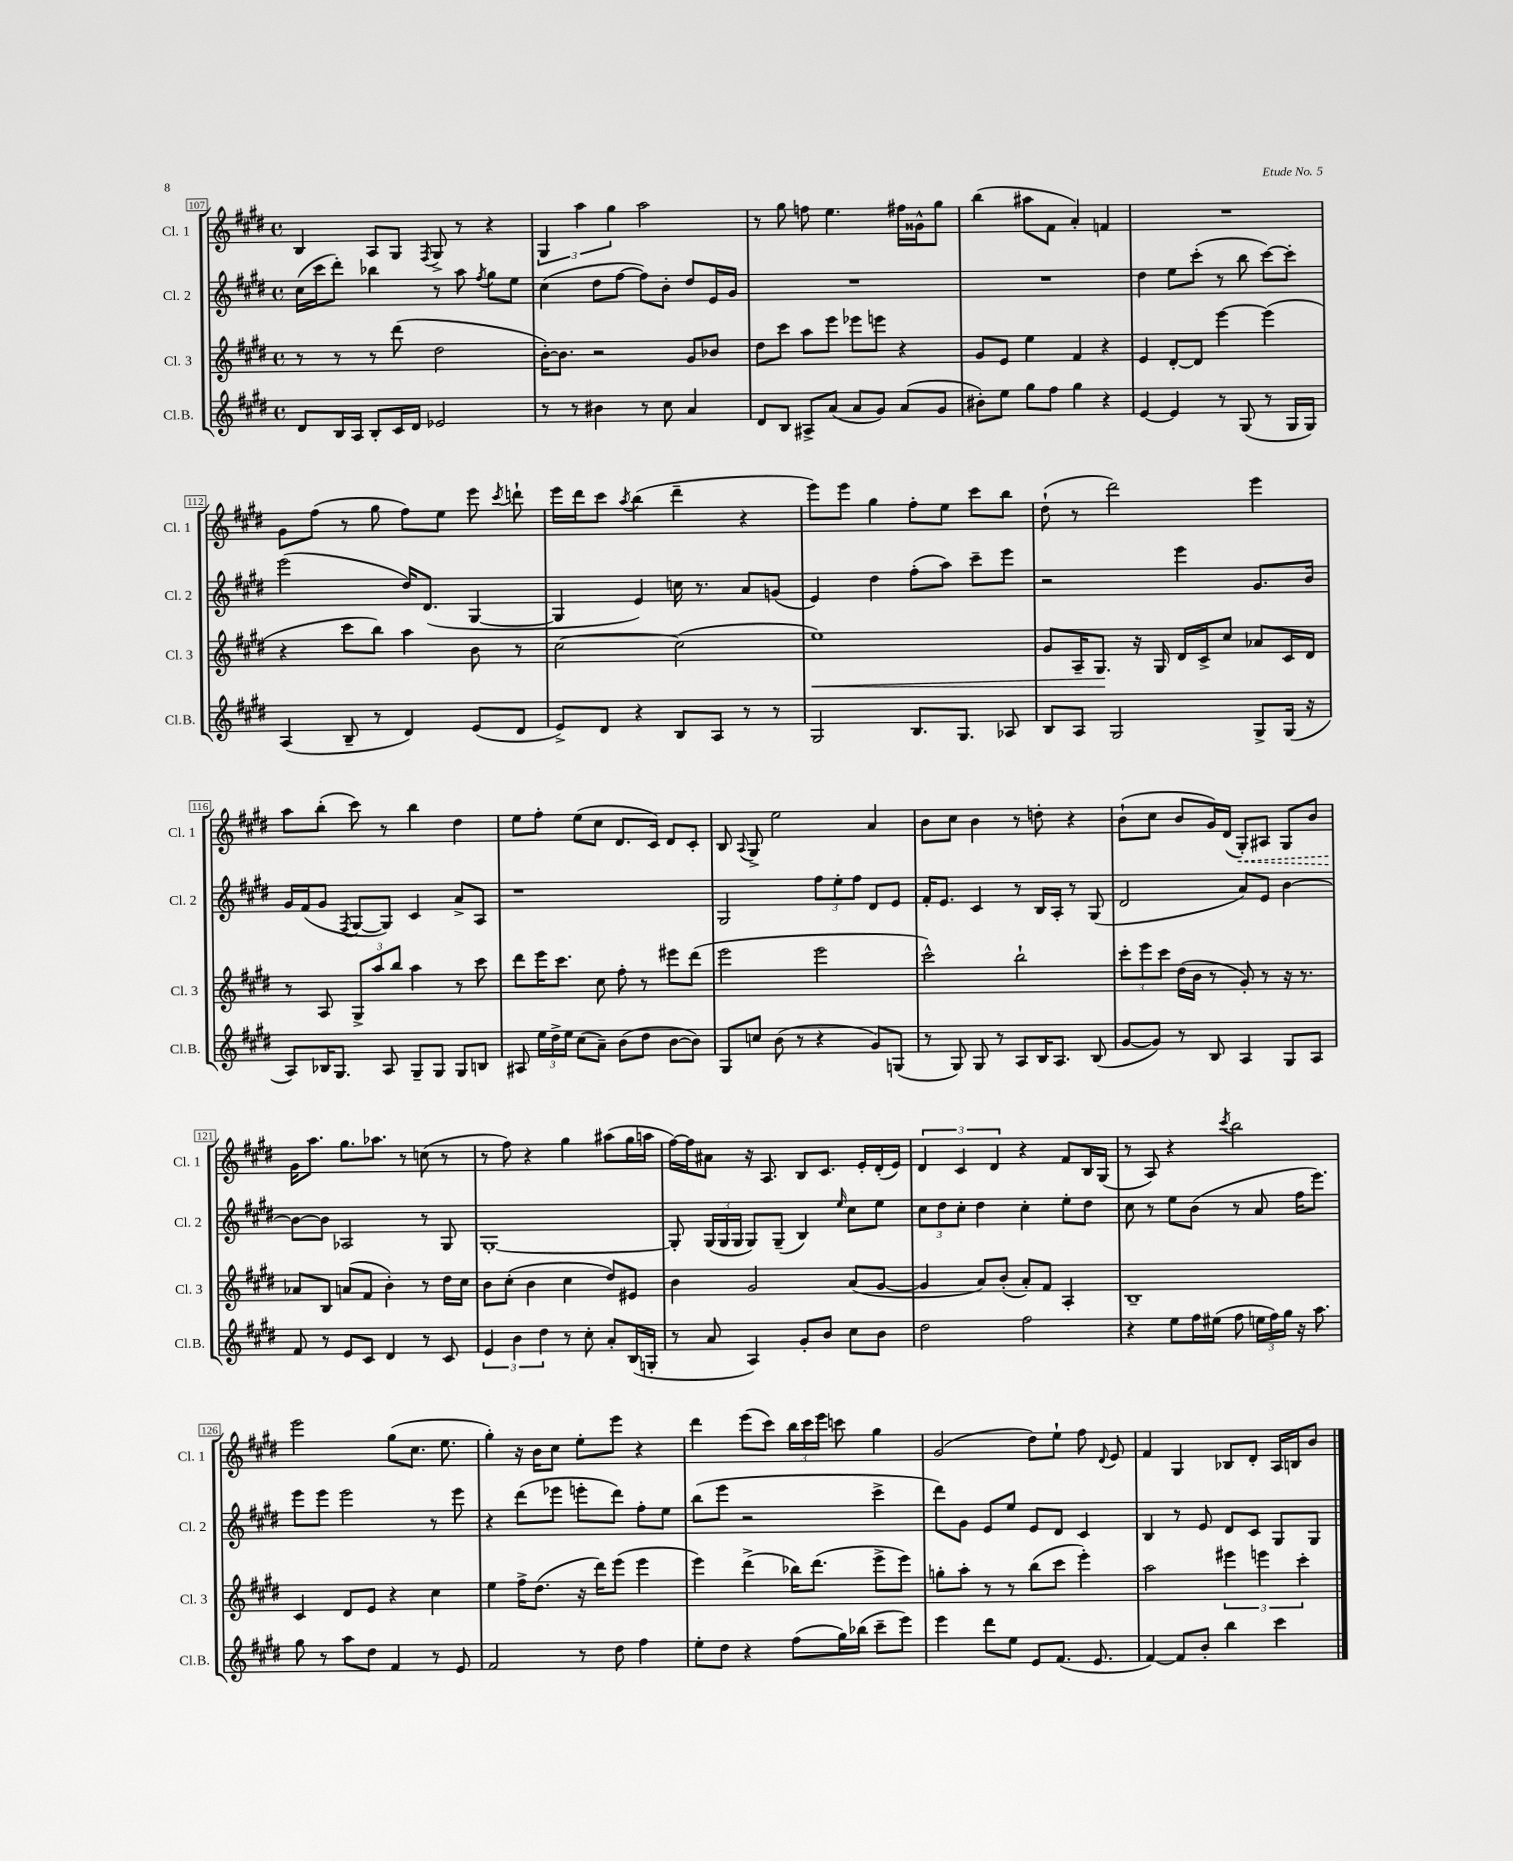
<<
\new StaffGroup <<
\new Staff = "s0" \with { instrumentName = "Cl. 1" shortInstrumentName = "Cl. 1" } {
    \clef treble \key e \major \defaultTimeSignature \time 4/4
    \autoBeamOff b4 a8[ gis8] \acciaccatura { fis8 } gis8-> r8 r4 |
    \tuplet 3/2 { gis4 a''4 gis''4 } a''2 |
    r8 gis''8 f''8 e''4. fis''16[ gisis'16-^ gis''8] |
    b''4( ais''8[ fis'8] a'4-.) f'4 |
    R1 |
    gis'8[ fis''8]( r8 gis''8 fis''8[) e''8] e'''8 \acciaccatura { cis'''8 } d'''8-! |
    e'''16[ dis'''16 cis'''8] \acciaccatura { a''8 } b''4( dis'''4-- r4 |
    e'''8[) e'''8] gis''4 fis''8[-. e''8] cis'''8[ b''8] |
    dis''8-!( r8 dis'''2) e'''4 |
    a''8[ b''8]-.( cis'''8) r8 b''4 dis''4 |
    e''8[ fis''8]-. e''8[( cis''8] dis'8.[ cis'16]) dis'8[ cis'8]-. |
    b8 \appoggiatura { a8 } gis8-> e''2 a'4 |
    b'8[ cis''8] b'4 r8 d''8-. r4 |
    b'8[-!( cis''8] b'8[ gis'16) dis'16]( \once \override Hairpin.style = #'dashed-line gis8[-.\<) ais8] gis8[ b'8] |
    gis'16[\! a''8.] gis''8.[ aes''8.] r8 c''8( r8 |
    r8 fis''8) r4 gis''4 ais''8[( gis''16 a''16] |
    fis''16[~) fis''16 ais'8] r16 a8. b8[ cis'8.] e'16[-. dis'16-.( e'16]) |
    \tuplet 3/2 { dis'4 cis'4 dis'4 } r4 fis'8[ b16 gis16]( |
    r8 a8) r4 \acciaccatura { cis'''8 } b''2 |
    e'''2 gis''8[( cis''8.] e''8. |
    gis''4-.) r16 b'16[ cis''8] e''8[-. e'''8] r4 |
    dis'''4 e'''8[( cis'''8]) \tuplet 3/2 { b''16[ cis'''16 e'''16] } c'''8 gis''4 |
    gis'2( dis''8[) e''8]-! fis''8 \appoggiatura { dis'8 } e'8 |
    fis'4 gis4 bes8[ dis'8]-. a16[ b16 b'8] \bar "|." |
}
\new Staff = "s1" \with { instrumentName = "Cl. 2" shortInstrumentName = "Cl. 2" } {
    \clef treble \key e \major \defaultTimeSignature \time 4/4
    \autoBeamOff cis''16[( cis'''16 dis'''8]-.) bes''4 r8 a''8 \acciaccatura { fis''8 } gis''8[ e''8] |
    cis''4( dis''8[ fis''8]~ fis''8[) b'8]-. dis''8[ e'16 gis'16] |
    R1 |
    R1 |
    dis''4 e''8[ cis'''8]-.( r8 b''8 cis'''8[~) cis'''8]-. |
    e'''2( dis''16[) dis'8.]( gis4~ |
    gis4 e'4) c''16 r8. a'8[ g'8]( |
    e'4) dis''4 fis''8[-.( a''8]) cis'''8[-- e'''8] |
    r2 e'''4 gis'8.[ b'16] |
    gis'16[ fis'16( gis'8] \acciaccatura { fis8 } gis8[~ gis8]) cis'4 a'8[-> a8] |
    r1 |
    gis2 \tuplet 3/2 { fis''8[ e''8-. fis''8] } dis'8[ e'8] |
    fis'16[-. e'8.] cis'4 r8 b16[ a16]-. r8 gis8( |
    dis'2 a'8[) e'8] b'4~ |
    b'8[~ b'8] aes2 r8 gis8 |
    gis1~-. |
    gis8-. \tuplet 3/2 { gis16[( gis16 gis16] } gis8[) gis8]--( b4) \grace { e''16 } cis''8[ e''8] |
    \tuplet 3/2 { cis''8[ dis''8 cis''8]-. } dis''4 cis''4-. e''8[-. dis''8] |
    cis''8 r8 e''8[ b'8]( r8 a'8 fis''16[ e'''8.]) |
    e'''8[ e'''8] e'''2 r8 e'''8 |
    r4 dis'''8[( ees'''8] e'''8[-. dis'''8]) fis''8[-. e''8] |
    b''8[( e'''8] r2 cis'''4-> |
    dis'''8[) gis'8] e'8[ e''8] e'8[ dis'8] cis'4 |
    b4 r8 e'8 dis'8[ cis'8] gis8[ gis8] \bar "|." |
}
\new Staff = "s2" \with { instrumentName = "Cl. 3" shortInstrumentName = "Cl. 3" } {
    \clef treble \key e \major \defaultTimeSignature \time 4/4
    \autoBeamOff r8 r8 r8 dis'''8( dis''2 |
    b'16[~-.) b'8.] r2 gis'8[ bes'8] |
    dis''8[ cis'''8] a''8[ e'''8] ees'''8[ e'''8] r4 |
    gis'8[ e'8] e''4 fis'4 r4 |
    e'4 dis'8[~-. dis'8] e'''4~ e'''4( |
    r4 cis'''8[ b''8]) a''4 b'8 r8 |
    cis''2~ cis''2( |
    e''1\<) |
    gis'8[ a16-- gis8.]\! r16 gis16 dis'16[ cis'16-> cis''8] aes'8[ cis'16 dis'16] |
    r8 a8 \tuplet 3/2 { gis8[-> a''8 b''8] } a''4 r8 cis'''8 |
    dis'''8[ e'''16 cis'''8.] cis''8 fis''8-. r8 eis'''8[ dis'''8]( |
    e'''2 e'''2 |
    cis'''2-^) b''2-! |
    \tuplet 3/2 { cis'''8[-. e'''8 cis'''8] } dis''16[( b'16] r8 gis'8-.) r8 r16 r8. |
    aes'8[ b8] a'8[( fis'8] b'4-.) r8 dis''16[ cis''16] |
    b'8[ cis''8]-.( b'4 cis''4 dis''8[) eis'8] |
    b'4 gis'2 a'8[( gis'8]~ |
    gis'4 a'8[) b'8]-.( a'8[-.) fis'8] a4-. |
    b1-- |
    cis'4 dis'8[ e'8] r4 cis''4 |
    e''4 fis''16[-> dis''8.]( r16 dis'''16[) e'''8]( e'''4 |
    e'''4) dis'''4->( bes''16[) dis'''8.]( e'''8[-> e'''8]) |
    g''8[-. a''8]-. r8 r8 b''8[( cis'''8] e'''4-.) |
    a''2 \tuplet 3/2 { eis'''4 e'''4 cis'''4-. } \bar "|." |
}
\new Staff = "s3" \with { instrumentName = "Cl.B." shortInstrumentName = "Cl.B." } {
    \clef treble \key e \major \defaultTimeSignature \time 4/4
    \autoBeamOff dis'8[ b16 a16] b8[-. cis'16 dis'16] ees'2 |
    r8 r8 bis'4 r8 cis''8 a'4 |
    dis'8[ b8] ais8[-> a'8]( a'8[ gis'8]) a'8[( gis'8] |
    bis'8[-.) e''8] gis''8[ fis''8] gis''4 r4 |
    e'4~ e'4 r8 gis8( r8 gis16[ gis16]) |
    a4( b8-- r8 dis'4) e'8[( dis'8] |
    e'8[->) dis'8] r4 b8[ a8] r8 r8 |
    gis2 b8.[ gis8.] aes8 |
    b8[ a8] gis2 gis8[-> gis16]( r16 |
    a8[) bes16 gis8.] a8 gis8[-- gis8] gis8[ b8] |
    ais8 \tuplet 3/2 { e''16[ dis''16-> e''16] } cis''8[( a'8]--) b'8[( dis''8] b'8[~ b'8]) |
    gis8[ c''8] b'8( r8 r4 gis'8[) g8]( |
    r8 gis8) gis8 r8 a8[ b16 a8.] b8( |
    gis'8[~ gis'8]) r8 b8 a4 gis8[ a8] |
    fis'8 r8 e'8[ cis'8] dis'4 r8 cis'8 |
    \tuplet 3/2 { e'4 b'4 dis''4 } r8 cis''8-. a'8[-. b16( g16]-. |
    r8 a'8 a4) gis'8[-. b'8] cis''8[ b'8] |
    dis''2 fis''2 |
    r4 e''8[ fis''16 eis''16]( fis''8 \tuplet 3/2 { e''16[ fis''16) gis''16] } r16 a''8. |
    gis''8 r8 a''8[ dis''8] fis'4 r8 e'8 |
    fis'2 r8 dis''8 fis''4 |
    e''8[-. dis''8] r4 fis''8[( gis''16) bes''16]( cis'''8[-- e'''8]) |
    e'''4 dis'''8[ e''8] e'8[ fis'8.]( e'8. |
    fis'4~) fis'8[ b'8]-. b''4 cis'''4 \bar "|." |
}
>>
>>
\layout { \context { \Score currentBarNumber = #107 \override BarNumber.stencil = #(make-stencil-boxer 0.1 0.3 ly:text-interface::print) } }
